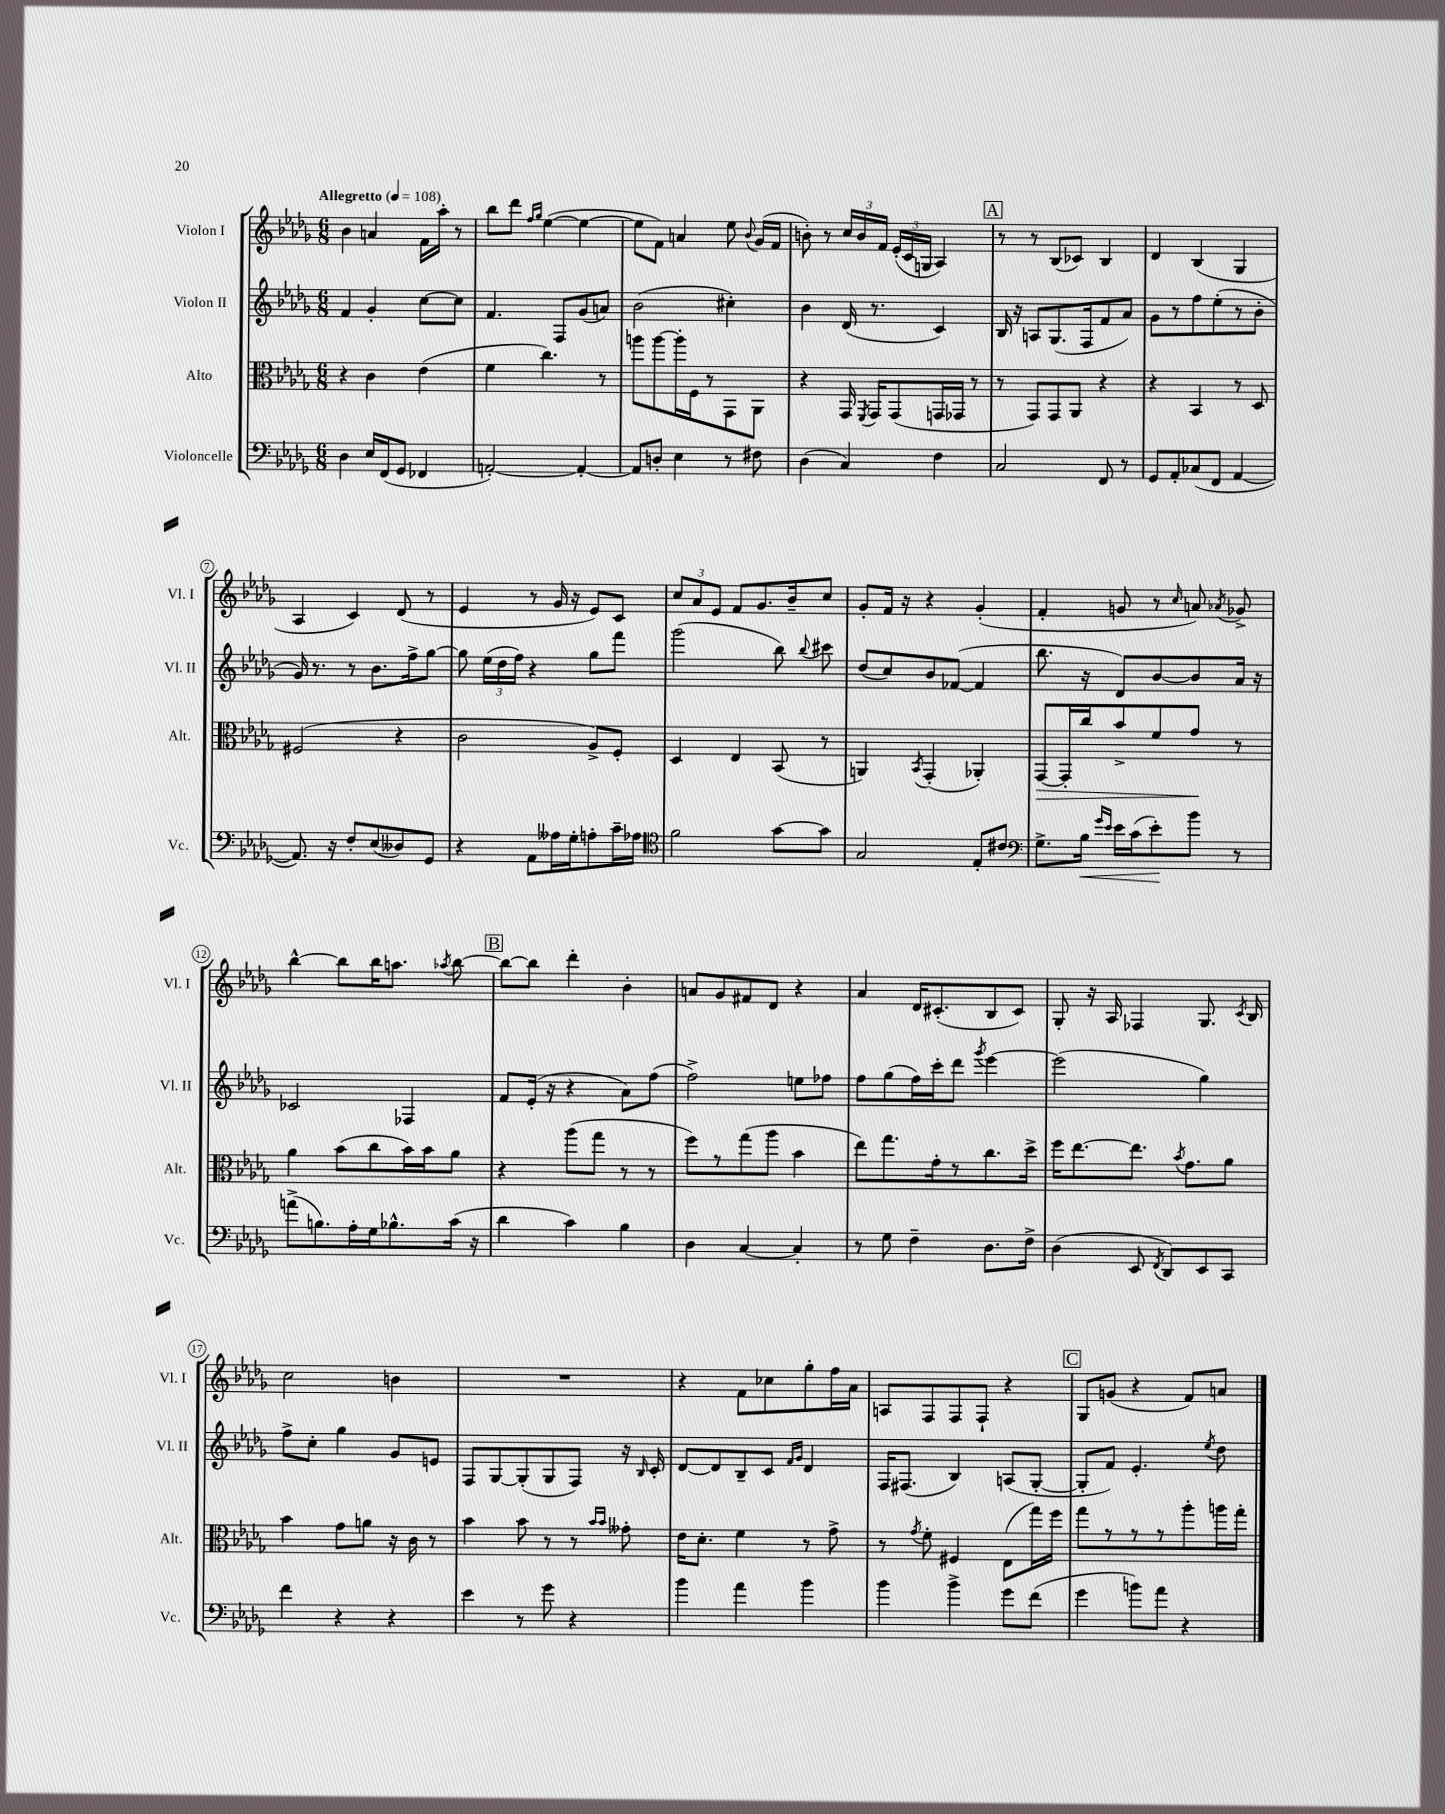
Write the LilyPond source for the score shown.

<<
\new StaffGroup <<
\new Staff = "s0" \with { instrumentName = "Violon I" shortInstrumentName = "Vl. I" } {
    \clef treble \key des \major \numericTimeSignature \time 6/8 \tempo "Allegretto" 4 = 108
    \autoBeamOff bes'4 a'4 f'16[ aes''16]-. r8 |
    bes''8[ des'''8] \grace { f''16[ ges''16] } ees''4~( ees''4~ |
    ees''8[ f'8]) a'4 ees''8 \appoggiatura { bes'8 } ges'16[( f'16] |
    b'8-.) r8 \tuplet 3/2 { c''16[ b'16 f'16] } \tuplet 3/2 { ees'16[-.( c'16 g16] } aes4) |
    \mark \markup { \box "A" } r8 r8 bes8[( ces'8]) bes4 |
    des'4 bes4( ges4 |
    aes4 c'4) des'8( r8 |
    ees'4 r8 ges'16 r16 ees'8[) c'8] |
    \tuplet 3/2 { c''8[ aes'8 ees'8] } f'8[ ges'8. bes'16-- c''8] |
    ges'8[-. f'16] r16 r4 ges'4-.( |
    f'4-. g'8 r8 \grace { c''16 } a'8) \acciaccatura { aes'8 } ges'8-> |
    bes''4~-^ bes''8[ bes''16 a''8.] \acciaccatura { aes''8 } bes''8~ |
    \mark \markup { \box "B" } bes''8[~ bes''8] des'''4-. bes'4-. |
    a'8[ ges'8 fis'8 des'8] r4 |
    aes'4 des'16[ cis'8.-.( bes8 cis'8]) |
    ges8-. r16 aes16 fes4 ges8. \acciaccatura { c'8 } bes16 |
    c''2 b'4 |
    R2. |
    r4 f'8[ ces''8 ges''8-. f''16 aes'16] |
    a8[ f8 f8 f8]-! r4 |
    \mark \markup { \box "C" } ges8[ g'8]( r4 f'8[) a'8] \bar "|." |
}
\new Staff = "s1" \with { instrumentName = "Violon II" shortInstrumentName = "Vl. II" } {
    \clef treble \key des \major \numericTimeSignature \time 6/8
    \autoBeamOff f'4 ges'4-. c''8[~ c''8] |
    f'4. f8[ ges'8( a'8]) |
    bes'2( cis''4-.) |
    bes'4 des'16( r8. c'4) |
    \mark \markup { \box "A" } bes16 r16 a8[ ges8.( f16 f'8 aes'8]) |
    ges'8[ r8 f''8 ees''8-.( r8 bes'8]-. |
    ges'16) r8. r8 bes'8.[ f''16-> ges''8]~ |
    ges''8 \tuplet 3/2 { ees''16[( des''16 f''16]) } r4 ges''8[ f'''8] |
    ges'''2( bes''8) \appoggiatura { bes''8 } cis'''8 |
    des''8[( c''8) bes'8 fes'8]~( fes'4 |
    bes''8. r16 des'8[) bes'8~ bes'8 aes'16] r16 |
    ces'2 fes4 |
    \mark \markup { \box "B" } f'8[ ees'16]-.( r16 r4 aes'8[) f''8]( |
    f''2->) e''8[ fes''8] |
    f''8[ ges''8( f''16) c'''16-. des'''8] \acciaccatura { ges'''8 } ees'''4~ |
    ees'''2( ges''4) |
    f''8[-> c''8]-. ges''4 ges'8[ e'8] |
    f8[ ges8~ ges8-.( ges8 f8]) r16 \grace { bes16 } c'16-. |
    des'8[~ des'8 bes8-- c'8] \grace { f'16[ ges'16] } des'4 |
    f16[ fis8.]( bes4) a8[( ges8]~-. |
    \mark \markup { \box "C" } ges8[-. f'8]) ees'4.-. \acciaccatura { ees''8 } des''8 \bar "|." |
}
\new Staff = "s2" \with { instrumentName = "Alto" shortInstrumentName = "Alt." } {
    \clef alto \key des \major \numericTimeSignature \time 6/8
    \autoBeamOff r4 c'4 ees'4( |
    f'4 c''4.) r8 |
    a''8[ a''8~ a''16-. f16 r8 ges,8 aes,8] |
    r4 ges,16 \acciaccatura { f,8 } ges,16[ ges,8( g,16 ges,16] r8 |
    \mark \markup { \box "A" } r8 ges,8[) ges,8 aes,8] r4 |
    r4 bes,4 r8 des8 |
    fis2( r4 |
    c'2 aes8[->) f8]-. |
    des4 ees4 bes,8( r8 |
    a,4) \acciaccatura { bes,8 } ges,4-.( aes,4-.) |
    ges,8[~\> ges,16-. c''16 bes'8-> f'8 ges'8]\! r8 |
    aes'4 bes'8[( c''8 bes'16) bes'16 aes'8] |
    \mark \markup { \box "B" } r4 aes''8[( ges''8] r8 r8 |
    f''8[) r8 ges''8( aes''8] bes'4 |
    ees''8[) ges''8. ges'16-. r8 c''8. des''16]-> |
    f''16[ ees''8.~ ees''8.] \acciaccatura { bes'8 } ges'8.[ aes'8] |
    bes'4 ges'8[ a'8] r16 c'16 r8 |
    bes'4 bes'8 r8 r8 \grace { bes'16[ bes'16] } geses'8-. |
    ees'16[ des'8.]-. f'4 r8 ges'8-> |
    r8 \acciaccatura { ges'8 } f'8-. fis4 ees8[( ges''16) f''16] |
    \mark \markup { \box "C" } ges''8[ r8 r8 r8 aes''8-. a''16 ges''16]-. \bar "|." |
}
\new Staff = "s3" \with { instrumentName = "Violoncelle" shortInstrumentName = "Vc." } {
    \clef bass \key des \major \numericTimeSignature \time 6/8
    \autoBeamOff des4 ees16[ f,16( ges,8] fes,4 |
    a,2~-.) a,4~-. |
    a,8[ d8]-. ees4 r8 fis8 |
    des4( c4) f4 |
    \mark \markup { \box "A" } c2 f,8 r8 |
    ges,8[ aes,8-. ces8( f,8] aes,4~ |
    aes,8.) r16 f8[-. ees8( deses8) ges,8] |
    r4 aes,8[ aeses16 ges16-. a8-. c'16-- aes16] |
    \clef tenor f'2 ges'8[~ ges'8] |
    ges2 ees8[-. cis'8] |
    \clef bass ges8.[-> bes16]\< \grace { ges'16[ ees'16] } ees'16[ c'16( ees'8-.\!) bes'8] r8 |
    a'8[->( b8.) aes16-. ges16 bes8.-^ c'16]( r16 |
    \mark \markup { \box "B" } des'4 c'4) bes4 |
    des4 c4~ c4-. |
    r8 ges8 f4-- des8.[ f16]-> |
    des4( ees,8 \acciaccatura { f,8 } des,8[) ees,8 c,8] |
    f'4 r4 r4 |
    ees'4 r8 ges'8 r4 |
    bes'4 aes'4 bes'4 |
    bes'4 bes'4-> ges'8[ f'8]( |
    \mark \markup { \box "C" } ges'4 b'8[) aes'8] r4 \bar "|." |
}
>>
>>
\layout { \context { \Score \override BarNumber.stencil = #(make-stencil-circler 0.1 0.3 ly:text-interface::print) } }
